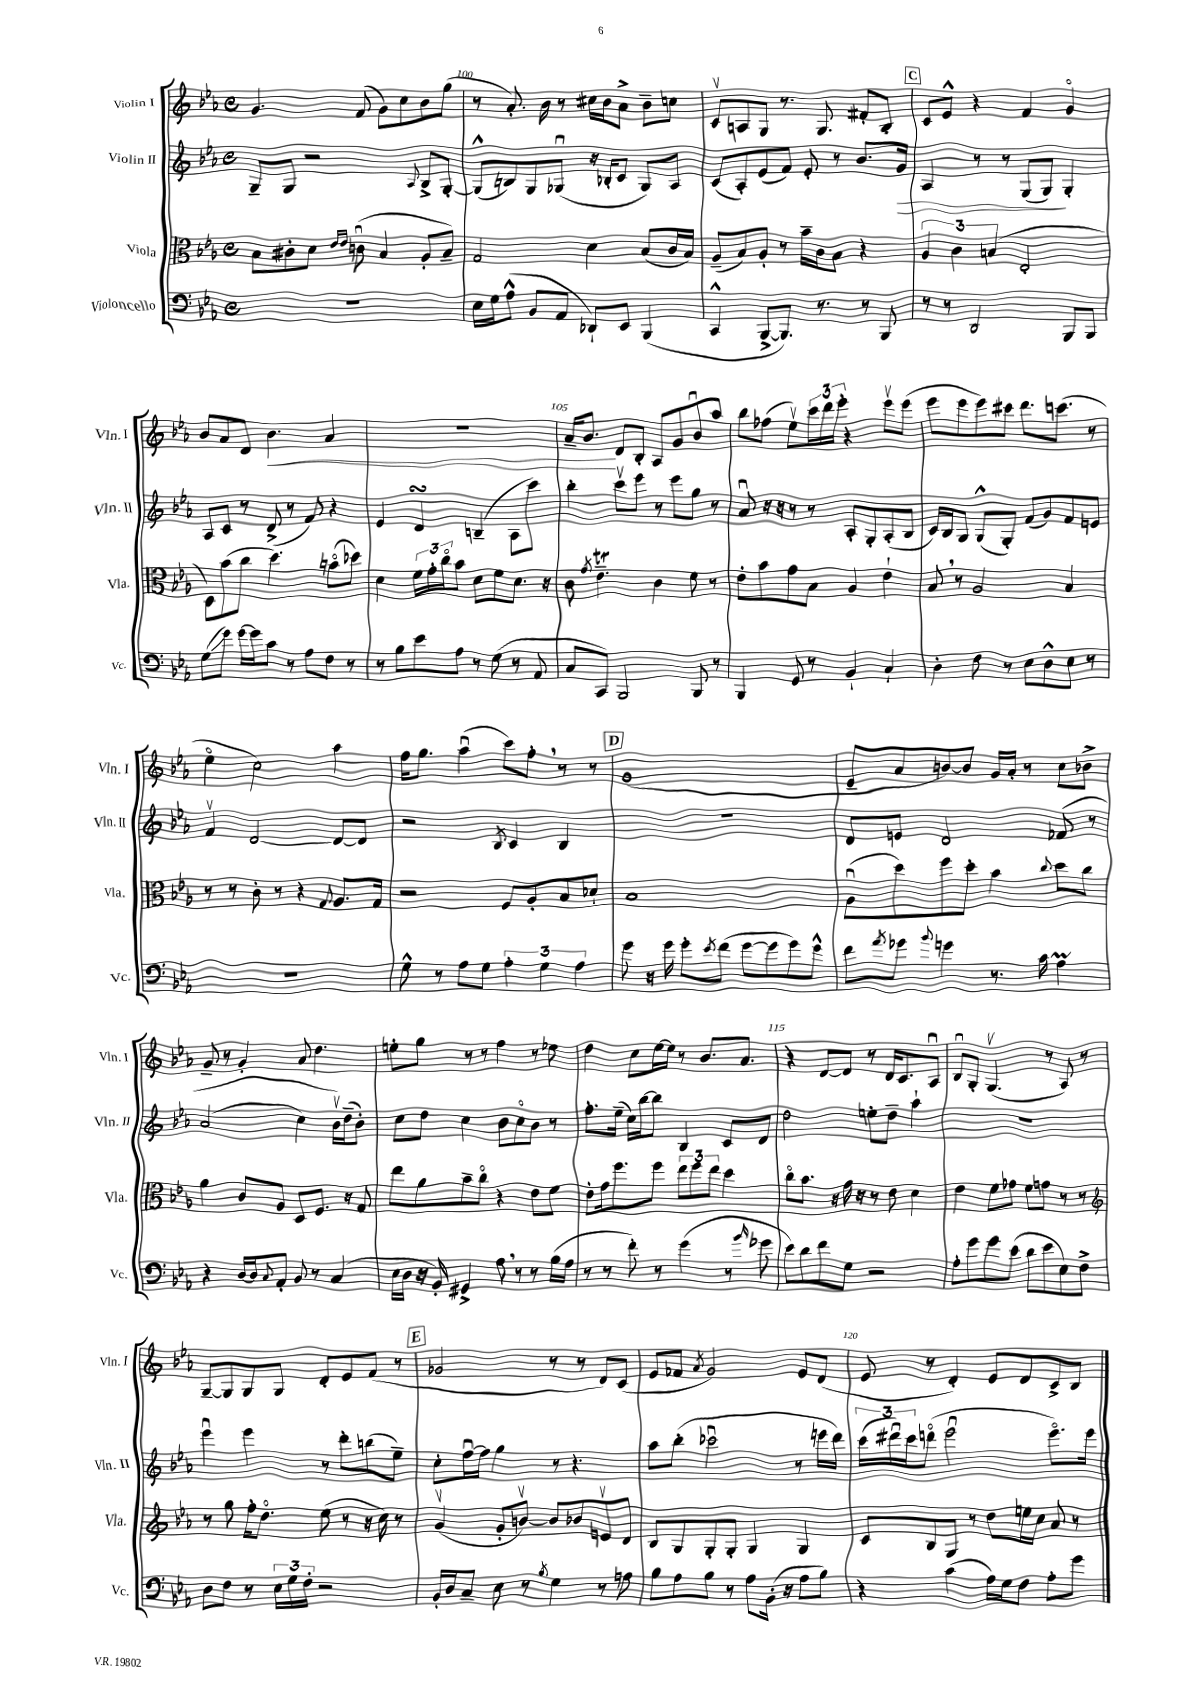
<<
\new StaffGroup <<
\new Staff = "s0" \with { instrumentName = "Violin I" shortInstrumentName = "Vln. I" } {
    \clef treble \key ees \major \defaultTimeSignature \time 4/4
    g'4. f'8( g'8) c''8 bes'8 g''8( |
    r8 aes'8.-.) bes'16 r8 cis''16 bes'16 aes'8-> bes'8-- c''8 |
    c'8\upbow a8 g8 r8. g8. fis'8-. bes8-. |
    \mark \markup { \box "C" } c'8 ees'8-^ r4 f'4 g'4\flageolet |
    bes'8 aes'8 d'8 bes'4.\< aes'4 |
    R1 |
    aes'16-- bes'8.\! d'8 bes8-. aes8 g'8 bes'8\downbow aes''8 |
    bes''8 fes''8( ees''8\upbow) \tuplet 3/2 { c'''16 d'''16 ees'''16-. } r4 ees'''8\upbow ees'''8( |
    ees'''8 ees'''8 ees'''8) cis'''8 d'''8. c'''8.( r8 |
    ees''4\flageolet c''2) aes''4 |
    f''16 g''8. aes''4\downbow( c'''8) f''8-. \breathe r8 r8 |
    \mark \markup { \box "D" } g'1( |
    ees'8-- aes'8 b'8~) b'8 g'16 aes'16-. r8 c''8 bes'8-> |
    g'8-- r8 g'4-. aes'8 d''4. |
    e''8-. g''8 r8 r8 f''4 r8 ees''8 |
    d''4 c''8 ees''16~ ees''16 r8 bes'8. aes'8. |
    r4 d'8~ d'8 r8 d'16 c'8. aes8\downbow |
    bes8\downbow g8-. g4.\upbow( r8 aes8) r8 |
    g8~-- g8 g8 g8 d'8-. ees'8 f'8( r8 |
    \mark \markup { \box "E" } ges'2 r8 r8 d'8) c'8( |
    ees'8 fes'8 \acciaccatura { aes'8 } g'2) ees'8 d'8( |
    ees'8 r8 d'4-.) ees'8 d'8 c'8-> bes8 \bar "|." |
}
\new Staff = "s1" \with { instrumentName = "Violin II" shortInstrumentName = "Vln. II" } {
    \clef treble \key ees \major \defaultTimeSignature \time 4/4
    g8-- g8 r2 \appoggiatura { aes8 } bes8-> g8~-. |
    g8-^( b8) g8 ges8\downbow( r16 bes16-. c'8 ges8) aes8 |
    c'8( aes8-.) ees'8( f'8) ees'8-. r8 bes'8. g'16\> |
    \mark \markup { \box "C" } aes4 r8 r8 g8( g8\!) g4-. |
    aes8 c'8 r8 d'8->( r8 f'8) r4 |
    ees'4 d'4\turn b4--( aes8 c'''8) |
    bes''4-. c'''8\upbow ees'''8 r8 ees'''8 g''8 r8 |
    aes'8\downbow r16 r16 r8 r8 aes8-. g8-. aes8-.( bes8 |
    c'16) bes16 g8 g8-^( g8-.) f'8( g'8) f'8 e'8 |
    f'4\upbow d'2~ d'8~ d'8 |
    r2 \acciaccatura { bes8 } c'4 bes4 |
    \mark \markup { \box "D" } R1 |
    d'8 e'8 d'2 fes'8\( r8 |
    aes'2( c''4) bes'16\upbow\) d''16--( bes'8-.) |
    c''8 d''8 c''4 bes'8 c''8\flageolet bes'8 r8 |
    f''8.-. ees''16--( c''16) bes''16~ bes''8 bes4 c'8 d'8 |
    d''2 e''8-. d''8-- aes''4-! |
    R1 |
    ees'''4\downbow ees'''4 r8 d'''8-. b''8( ees''8--) |
    \mark \markup { \box "E" } c''8-. f''16~\downbow f''16 g''4 r8 r4. |
    aes''8 bes''8-.( ces'''2\downbow r8 e'''16 d'''16) |
    \tuplet 3/2 { c'''16( dis'''16\downbow) c'''16 } d'''8\flageolet( ees'''2\downbow ees'''8.\flageolet) ees'''16 \bar "|." |
}
\new Staff = "s2" \with { instrumentName = "Viola" shortInstrumentName = "Vla." } {
    \clef alto \key ees \major \defaultTimeSignature \time 4/4
    bes8 cis'8-. d'8 \grace { ees'16 ees'16 } c'8\downbow( bes4 aes8-. bes8--) |
    g2 d'4 bes8( c'16 bes16) |
    aes8--( bes8) aes8-. r8 bes'16-- c'16 bes8 r4 |
    \mark \markup { \box "C" } \tuplet 3/2 { aes4 c'4 b4( } ees2-. |
    d8) bes'8( c''8 d''4.) b'8\flageolet( des''8) |
    d'4 \tuplet 3/2 { f'16 g'16-. c''16\flageolet } bes'8 d'8 f'8 d'8. r16 |
    c'8 \acciaccatura { g'8 } ees'4.--\trill c'4 f'8 r8 |
    ees'8-. bes'8 g'8 bes8 aes4 ees'4-! |
    bes8 \breathe r8 aes2 bes4 |
    r8 r8 c'8-. r8 r4 \appoggiatura { g8 } aes8. g16 |
    r2 f8 aes8-. bes8 des'8-! |
    \mark \markup { \box "D" } bes1 |
    aes8\downbow( d''8) f''8 d''8-. bes'4 \appoggiatura { c''8 } d''8 c''8 |
    aes'4 c'8 aes8 d8 f8. r16 g8 |
    ees''8 aes'8 bes'8-- c''8\flageolet r4 ees'8 f'8 |
    ees'8-. g'16 f''8. f''8 \tuplet 3/2 { ees''8 f''8 ees''8 } d''4 |
    c''8\flageolet bes'8. r16 g'16 r16 r8 ees'8 d'4 |
    ees'4 f'8 ges'8 f'8 g'8 r8 r8 |
    \clef treble r8 g''8 f''16-. d''8.\flageolet ees''8( r8 r16 c''16) r8 |
    \mark \markup { \box "E" } g'4\upbow( g'8-. b'8~\upbow) b'8 bes'8 e'8\upbow d'8 |
    bes8 g8 g8-. g8-. g4 g4 |
    c'8 bes8 g8 r8 d''8 e''16 c''16 aes'8 r8 \bar "|." |
}
\new Staff = "s3" \with { instrumentName = "Violoncello" shortInstrumentName = "Vc." } {
    \clef bass \key ees \major \defaultTimeSignature \time 4/4
    R1 |
    ees16 g16 aes8-^( bes,8 aes,8 des,8-!) ees,8 bes,,4( |
    c,4-^ bes,,8~-> bes,,8.) r8. r8 bes,,8 |
    \mark \markup { \box "C" } r8 r8 d,2 bes,,8 bes,,8 |
    g8\glissando( g'8) g'16~ g'16 c'8 r8 aes8 f8 r8 |
    r8 bes8 ees'8 aes8 r8 g8( r8 aes,8 |
    c8 c,8) bes,,2 bes,,8 r8 |
    bes,,4 g,8 r8 bes,4-! c4-! |
    d4-. f8 r8 ees8 d8-^ ees8 r8 |
    R1 |
    g8-^ r8 aes8 g8 \tuplet 3/2 { aes4-. g4 aes4 } |
    \mark \markup { \box "D" } g'8 r16 g'16 g'8-. \acciaccatura { ees'8 } f'8( g'8~ g'8 g'8) g'8-^ |
    f'8 \acciaccatura { aes'8 } ges'8 \appoggiatura { bes'8 } g'4 r8. c'16 aes4\prall |
    r4 d16~ d16 \appoggiatura { c8 } aes,8-. bes,8 r8 c4( |
    ees16 d16 r16 bes,16-.) gis,4-> aes8 \breathe r8 r8 bes16( aes16 |
    r8 r8 f'8-.) r8 g'4( r8 \grace { bes'16 } ges'8 |
    ees'8) d'8 f'8 g8 r2 |
    aes8-. g'8 g'8 ees'8( d'8 ees'8 ees8) f8-> |
    d8 f8 r8 \tuplet 3/2 { ees16 g16 f16-. } r2 |
    \mark \markup { \box "E" } bes,16-. d16 c8-- ees8 r8 \acciaccatura { bes8 } g4 r8 a8 |
    bes8 aes8 bes8 r8 aes8 bes,16-.( r16 aes8 bes8) |
    r4 c'4( aes16) g16 f8 aes8-. g'8 \bar "|." |
}
>>
>>
\layout { \context { \Score currentBarNumber = #99 \override BarNumber.break-visibility = ##(#f #t #t) barNumberVisibility = #(every-nth-bar-number-visible 5) } }
